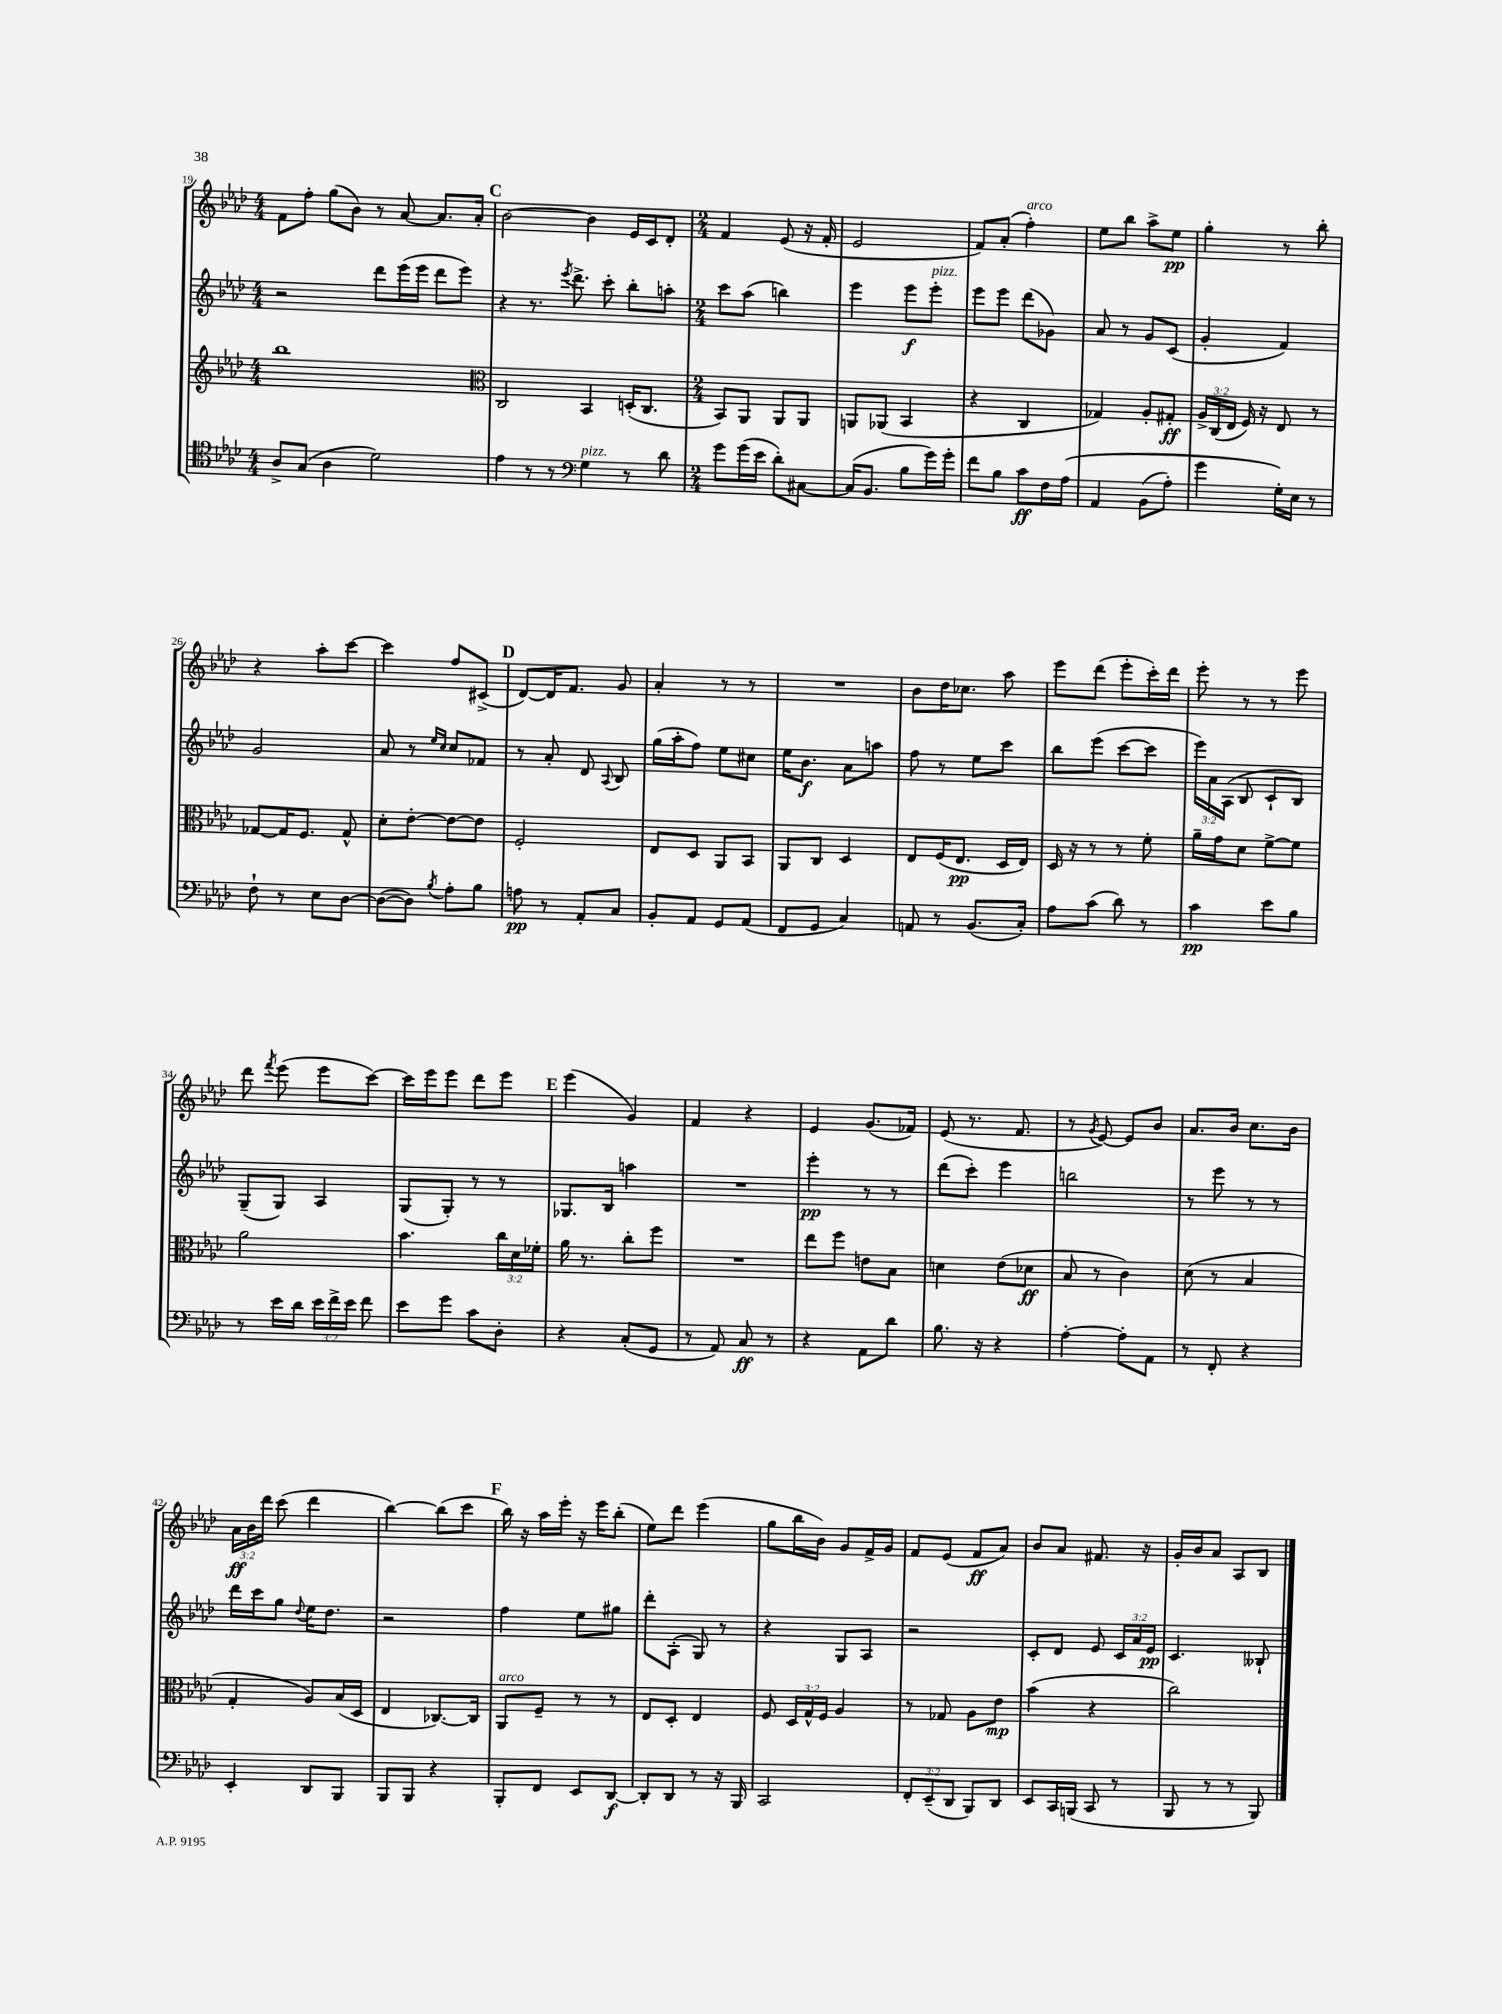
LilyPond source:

<<
\new StaffGroup <<
\new Staff = "s0" {
    \clef treble \key aes \major \numericTimeSignature \time 4/4 \override Staff.TupletNumber.text = #tuplet-number::calc-fraction-text
    \autoBeamOff f'8[ f''8]-. g''8[( bes'8]) r8 aes'8~ aes'8.[ aes'16]-. |
    \mark \markup { \bold "C" } bes'2~ bes'4 ees'16[ c'16 des'8]-. |
    \numericTimeSignature \time 2/4 f'4 ees'8( r16 f'16-. |
    ees'2 |
    f'8[) aes'8]-.( f''4-.^\markup { \italic "arco" }) |
    ees''8[ bes''8] aes''8[-> ees''8]\pp |
    g''4-. r8 bes''8-. |
    r4 aes''8[-. c'''8]~ |
    c'''4 f''8[ cis'8]->( |
    \mark \markup { \bold "D" } des'8[~) des'16 f'8.] g'8 |
    aes'4-. r8 r8 |
    R2 |
    bes'8[ des''16 ces''8.] aes''8 |
    ees'''8[ des'''8]( ees'''8[-. c'''16-.) des'''16] |
    ees'''8-. r8 r8 ees'''8 |
    des'''8 \acciaccatura { f'''8 } ees'''8( ees'''8[ c'''8]~) |
    c'''16[ ees'''16 ees'''8] des'''8[ ees'''8] |
    \mark \markup { \bold "E" } ees'''4( g'4) |
    f'4 r4 |
    ees'4 g'8.[( fes'16]) |
    ees'8( r8. f'8. |
    r8 \acciaccatura { g'8 } ees'8~) ees'8[ bes'8] |
    aes'8.[ bes'16] c''8.[ bes'16] |
    \tuplet 3/2 { aes'16[\ff bes'16 des'''16] } c'''8( des'''4 |
    bes''4~) bes''8[( c'''8] |
    \mark \markup { \bold "F" } bes''16) r16 aes''16[ ees'''16]-. r16 ees'''16[ bes''8]-.( |
    ees''8[) des'''8] ees'''4( |
    g''8[ bes''16 bes'16]) g'8[ f'16-> g'16] |
    f'8[ ees'8]( f'8[\ff aes'8]) |
    bes'8[ aes'8] fis'8. r16 |
    g'16[-. bes'16 aes'8] aes8[ bes8] \bar "|." |
}
\new Staff = "s1" {
    \clef treble \key aes \major \numericTimeSignature \time 4/4 \override Staff.TupletNumber.text = #tuplet-number::calc-fraction-text
    \autoBeamOff r2 des'''8[ ees'''16( ees'''16] des'''8[ ees'''8]) |
    \mark \markup { \bold "C" } r4 r8. \acciaccatura { ees'''8 } des'''8.-> c'''8-. bes''8[-. a''8]-. |
    \numericTimeSignature \time 2/4 c'''8[ aes''8]( b''4) |
    ees'''4 ees'''8[\f ees'''8]-.^\markup { \italic "pizz." } |
    ees'''8[ ees'''8] des'''8[( ges'8]) |
    aes'8 r8 g'8[ c'8]( |
    g'4-. f'4) |
    g'2 |
    aes'8 r8 \grace { ees''16[ c''16] } c''8[ fes'8] |
    \mark \markup { \bold "D" } r8 aes'8-. des'8 \appoggiatura { aes8 } bes8 |
    g''16[( aes''16-. f''8]) ees''8[ cis''8] |
    ees''16[ bes'8.]\f aes'8[ a''8] |
    f''8 r8 ees''8[ c'''8] |
    bes''8[ ees'''8]( c'''8[~ c'''8] |
    \tuplet 3/2 { ees'''16[) aes'16 aes16]( } bes8 c'8[-! bes8]) |
    g8[--( g8]) aes4 |
    g8[( g8]-.) r8 r8 |
    \mark \markup { \bold "E" } ges8.[ bes16] a''4 |
    R2 |
    ees'''4-.\pp r8 r8 |
    des'''8[( c'''8]-.) ees'''4 |
    b''2 |
    r8 ees'''8 r8 r8 |
    des'''16[ c'''16 g''8] \appoggiatura { des''8 } ees''16[ des''8.] |
    r2 |
    \mark \markup { \bold "F" } f''4 ees''8[ gis''8] |
    des'''8[-. aes8]-.( g8) r8 |
    r4 g8[ aes8] |
    r2 |
    c'8[-. des'8] ees'8 \tuplet 3/2 { c'16[ aes'16 ees'16]\pp } |
    c'4. beses8-! \bar "|." |
}
\new Staff = "s2" {
    \clef treble \key aes \major \numericTimeSignature \time 4/4 \override Staff.TupletNumber.text = #tuplet-number::calc-fraction-text
    \autoBeamOff bes''1 |
    \mark \markup { \bold "C" } \clef alto c2 bes,4 d16[-.( c8.] |
    \numericTimeSignature \time 2/4 bes,8[) aes,8] aes,8[ aes,8] |
    a,8[ aes,8]( bes,4 |
    r4 c4 |
    ges4) aes8[-. gis8]-.\ff |
    \tuplet 3/2 { aes16[-> c16( ees16] } f16) r16 ees8 r8 |
    ges8[~ ges16 f8.] ges8-^ |
    des'8[-. ees'8]~-. ees'8[~ ees'8] |
    \mark \markup { \bold "D" } f2-. |
    ees8[ des8] aes,8[ bes,8] |
    aes,8[ c8] des4 |
    ees8[ f16( ees8.]\pp des16[ ees16]) |
    des16 r16 r8 r8 f'8-. |
    aes'16[-- g'16 des'8] f'8[~-> f'8] |
    aes'2 |
    bes'4. \tuplet 3/2 { c''16[ des'16 fes'16]-. } |
    \mark \markup { \bold "E" } aes'16 r8. c''8[-. f''8] |
    R2 |
    ees''8[ f''8] e'8[ bes8] |
    d'4 ees'8[( des'8]\ff |
    bes8 r8 c'4) |
    des'8( r8 bes4 |
    g4-. aes8[) bes16( des16] |
    ees4 ces8.[~) ces16] |
    \mark \markup { \bold "F" } aes,8[^\markup { \italic "arco" } f8]-- r8 r8 |
    ees8[ des8]-. ees4 |
    f8 \tuplet 3/2 { des16[ g16-^ f16] } aes4 |
    r8 ges8 aes8[ ees'8]\mp |
    bes'4( r4 |
    c''2) \bar "|." |
}
\new Staff = "s3" {
    \clef tenor \key aes \major \numericTimeSignature \time 4/4 \override Staff.TupletNumber.text = #tuplet-number::calc-fraction-text
    \autoBeamOff aes8[-> g8]( aes4 des'2) |
    \mark \markup { \bold "C" } ees'4 r8 r8 \clef bass g4^\markup { \italic "pizz." } r8 des'8 |
    \numericTimeSignature \time 2/4 g'8[ g'16( ees'16] des'8[-.) cis8]~ |
    cis16[( bes,8.] bes8[ g'16) g'16]-. |
    f'8[ bes8] c'8[\ff f16 aes16]\( |
    aes,4 bes,8[( aes8]-.) |
    g'4 g16[-.\) ees16] r8 |
    f8-! r8 ees8[ des8]~ |
    des8[~( des8]) \acciaccatura { bes8 } aes8[-. bes8] |
    \mark \markup { \bold "D" } a8\pp r8 aes,8[-. c8] |
    bes,8[-. aes,8] g,8[ aes,8]( |
    f,8[ g,8] c4) |
    a,8 r8 bes,8.[( c16]-.) |
    aes8[ c'8]( des'8) r8 |
    c'4\pp ees'8[ bes8] |
    r8 ees'16[ des'16] \tuplet 3/2 { ees'16[ f'16-> ees'16] } f'8 |
    ees'8[ g'8] c'8[ des8]-. |
    \mark \markup { \bold "E" } r4 c8[-.( g,8] |
    r8 aes,8) c8\ff r8 |
    r4 aes,8[ des'8] |
    bes8. r16 r4 |
    aes4~-. aes8[-. aes,8] |
    r8 f,8-. r4 |
    ees,4-. des,8[ bes,,8] |
    bes,,8[ bes,,8] r4 |
    \mark \markup { \bold "F" } bes,,8[-. f,8] ees,8[ des,8]~\f |
    des,8[-. des,8] r8 r16 bes,,16 |
    c,2 |
    \tuplet 3/2 { f,8[-. ees,8--( des,8] } bes,,8[) des,8] |
    ees,8[ c,16 b,,16]( c,8 r8 |
    bes,,8 r8 r8 bes,,8) \bar "|." |
}
>>
>>
\layout { \context { \Score currentBarNumber = #19 } }
